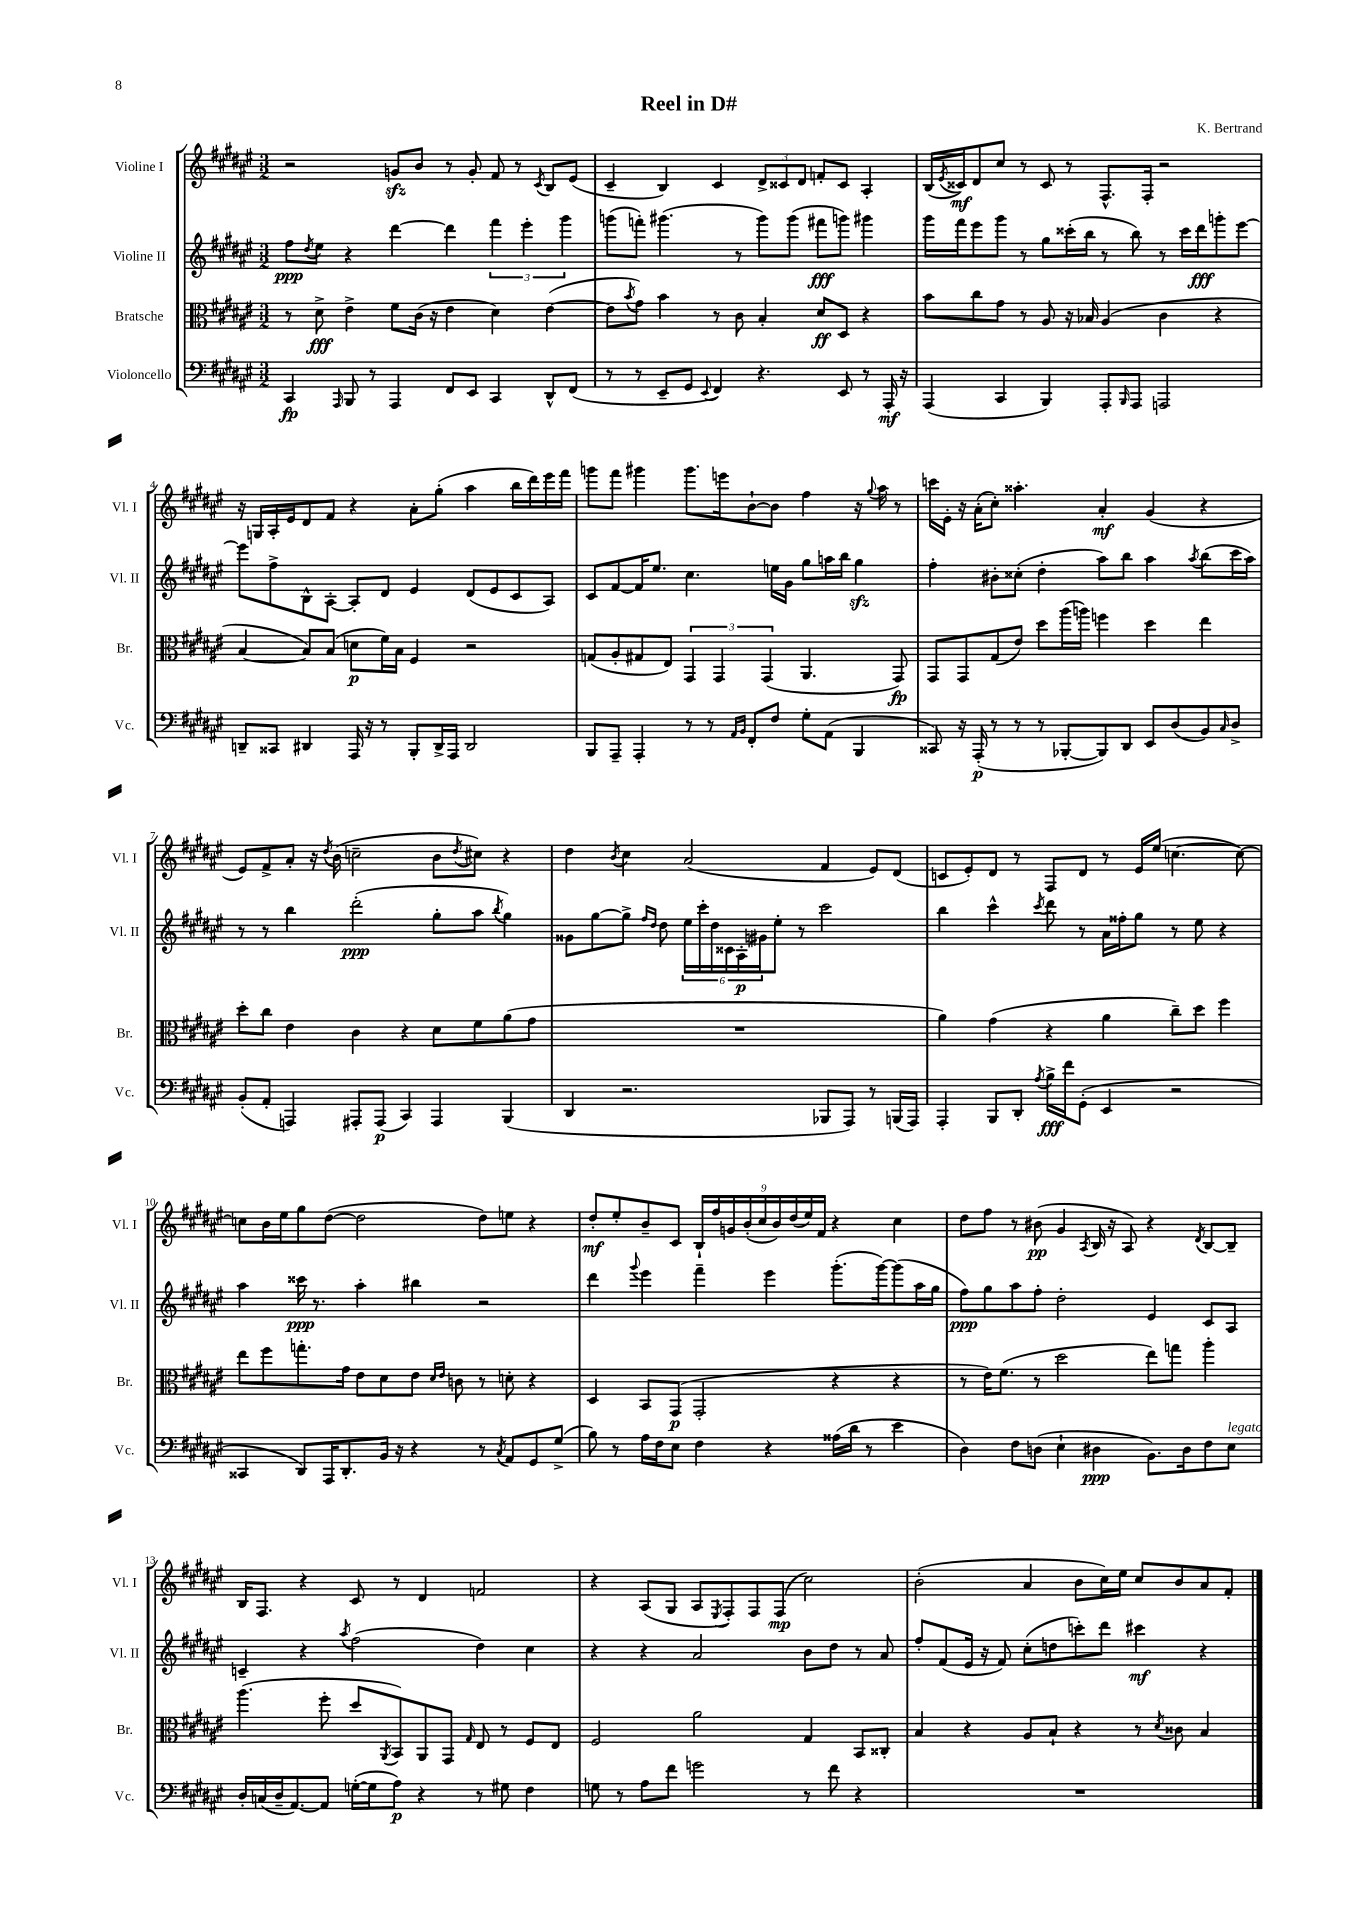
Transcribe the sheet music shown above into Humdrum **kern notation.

**kern	**dynam	**kern	**dynam	**kern	**dynam	**kern	**dynam
*part4	*part4	*part3	*part3	*part2	*part2	*part1	*part1
*staff4	*staff4	*staff3	*staff3	*staff2	*staff2	*staff1	*staff1
*I"Violoncello	*	*I"Bratsche	*	*I"Violine II	*	*I"Violine I	*
*I'Vc.	*	*I'Br.	*	*I'Vl. II	*	*I'Vl. I	*
*clefF4	*	*clefC3	*	*clefG2	*	*clefG2	*
*k[f#c#g#d#a#e#]	*	*k[f#c#g#d#a#e#]	*	*k[f#c#g#d#a#e#]	*	*k[f#c#g#d#a#e#]	*
*M3/2	*	*M3/2	*	*M3/2	*	*M3/2	*
=1	=1	=1	=1	=1	=1	=1	=1
4CC#/	fp	8r	.	8ff#\L	ppp	2r	.
.	.	.	.	8qdd#/	.	.	.
.	.	8d#^\	fff	8ee#\J	.	.	.
16qqAAA#/	.	.	.	.	.	.	.
8BBB/	.	4e#^\	.	4r	.	.	.
8r	.	.	.	.	.	.	.
4AAA#/	.	8f#\L	.	[4ddd#\	.	8gnzz/L	.
.	.	(16c#\Jk	.	.	.	8b/J	.
.	.	16r	.	.	.	.	.
8FF#/L	.	4e#\	.	4ddd#\]	.	8r	.
8EE#/J	.	.	.	.	.	8g'/	.
4CC#/	.	4d#\)	.	6fff#\	.	8f#/	.
.	.	.	.	.	.	8r	.
.	.	.	.	6eee#'\	.	.	.
.	.	.	.	.	.	8qc#/	.
8DD#^^/L	.	([4e#\	.	.	.	8B/L	.
.	.	.	.	6ggg#\	.	.	.
(8FF#/J	.	.	.	.	.	(8e#/J	.
=2	=2	=2	=2	=2	=2	=2	=2
8r	.	8e#\L]	.	(8gggn\L	.	4c#~/	.
.	.	8qb/	.	.	.	.	.
8r	.	8g#\J)	.	8fffn'\J)	.	.	.
8EE#~/L	.	4b\	.	(4.ggg#X\	.	4B/)	.
8GG#/J	.	.	.	.	.	.	.
8qqEE#/	.	.	.	.	.	.	.
4FF#/)	.	8r	.	.	.	4c#/	.
.	.	8c#\	.	8r	.	.	.
4.r	.	4B'/	.	8ggg#\L)	.	12d#^/L	.
.	.	.	.	.	.	12c##X/	.
.	.	.	.	(8ggg#\J	.	.	.
.	.	.	.	.	.	12d#/J	.
.	.	8d#/L	ff	8fff#X\L	fff	8fn'/L	.
8EE#/	.	8D#/J	.	8gggn\J)	.	8c##/J	.
8r	.	4r	.	4ggg#X\	.	4A#'/	.
16AAA#'/	mf	.	.	.	.	.	.
16r	.	.	.	.	.	.	.
=3	=3	=3	=3	=3	=3	=3	=3
(4AAA#/	.	8b\L	.	16ggg#\LL	.	(16B/LL	.
.	.	.	.	.	.	8qe#/	.
.	.	.	.	16fff#\J	.	16c##X/J)	mf
.	.	8cc#\	.	8eee#\	.	8d#/	.
4CC#/	.	8g#\J	.	8ggg#\J	.	8cc#/J	.
.	.	8r	.	8r	.	8r	.
4BBB/)	.	8A#/	.	8gg#\L	.	8c##/	.
.	.	16r	.	(16ccc##X'\L	.	8r	.
.	.	16B-X/	.	16bb\JJ	.	.	.
8AAA#'/L	.	(4A#/	.	8r	.	8.F#^^/L	.
16qqBBB/	.	.	.	.	.	.	.
8AAA#/J	.	.	.	8bb\)	.	.	.
.	.	.	.	.	.	16F#'/Jk	.
2AAAn/	.	4c#\	.	8r	.	2r	.
.	.	.	.	16ccc##\LL	.	.	.
.	.	.	.	16ddd#\J	fff	.	.
.	.	4r	.	8gggn'\	.	.	.
.	.	.	.	[8eee#\J	.	.	.
!!LO:LB:g=z
=4	=4	=4	=4	=4	=4	=4	=4
8DDn~/L	.	[4B/	.	8eee#\L]	.	16r	.
.	.	.	.	.	.	16Gn/LL	.
8CC##X/J	.	.	.	8ff#^\	.	16A#'/	.
.	.	.	.	.	.	16e#/J	.
4DD#X/	.	8B/L])	.	8B^^\	.	8d#/	.
.	.	(8B/J	.	[8A#'\J	.	8f#/J	.
16AAA#/	.	8dn\L	p	8A#'/L]	.	4r	.
16r	.	.	.	.	.	.	.
8r	.	16f#\L)	.	8d#/J	.	.	.
.	.	16B\JJ	.	.	.	.	.
8BBB'/L	.	4F#/	.	4e#/	.	8a#'\L	.
16DD#^/L	.	.	.	.	.	(8gg#'\J	.
16AAA#/JJ	.	.	.	.	.	.	.
2DD#/	.	2r	.	(8d#/L	.	4aa#\	.
.	.	.	.	8e#/	.	.	.
.	.	.	.	8c#/	.	16bb\LL	.
.	.	.	.	.	.	16ddd#\)	.
.	.	.	.	8A#/J)	.	16eee#\	.
.	.	.	.	.	.	16fff#\JJ	.
=5	=5	=5	=5	=5	=5	=5	=5
8BBB/L	.	(8Gn/L	.	8c#/L	.	8gggn\L	.
8AAA#~/J	.	8A#'/	.	[8f#/	.	8fff#\J	.
4AAA#'/	.	8G#X/	.	16f#/K]	.	4ggg#X\	.
.	.	.	.	8.ee#/J	.	.	.
.	.	8E#/J)	.	.	.	.	.
8r	.	6GG#/	.	4.cc#\	.	8.ggg#\L	.
8r	.	.	.	.	.	.	.
.	.	6GG#/	.	.	.	.	.
.	.	.	.	.	.	16eeen\k	.
16qqAA#/LL	.	.	.	.	.	.	.
16qqBB/JJ	.	.	.	.	.	.	.
8FF#'/L	.	.	.	.	.	[8b`\	.
.	.	(6GG#/	.	.	.	.	.
8F#/J	.	.	.	16een\LL	.	8b\J]	.
.	.	.	.	16g#\JJ	.	.	.
8G#'\L	.	4.AA#/	.	8gg#\L	.	4ff#\	.
(8AA#\J	.	.	.	16aan\L	.	.	.
.	.	.	.	16bb\JJ	.	.	.
4BBB/	.	.	.	4gg#zz\	.	16r	.
.	.	.	.	.	.	8qqgg#/	.
.	.	.	.	.	.	16aa#\	.
.	.	8GG#/)	fp	.	.	8r	.
=6	=6	=6	=6	=6	=6	=6	=6
8CC##X/)	.	8GG#/L	.	4ff#'\	.	16cccn\LL	.
.	.	.	.	.	.	16e#'\JJ	.
16r	.	8GG#/	.	.	.	16r	.
(16AAA#'/	p	.	.	.	.	(16a#'\KL	.
8r	.	(8G#/	.	8b#X'\L	.	8cc#'\J)	.
8r	.	8e#/J)	.	(8cc##X'\J	.	4.aa##X'\	.
8r	.	8dd#\L	.	4dd#'\	.	.	.
[8BBB-X'/L	.	(16aa#\L	.	.	.	.	.
.	.	16aan\JJ)	.	.	.	.	.
8BBB-/])	.	4ffn\	.	8aa#\L)	.	4a#'/	mf
8DD#/J	.	.	.	8bb\J	.	.	.
8EE#/L	.	4dd#\	.	4aa#\	.	(4g#/	.
(8D#/	.	.	.	.	.	.	.
.	.	.	.	8qaa#/	.	.	.
8BB/)	.	4ee#\	.	(8bb\L	.	4r	.
16qqC#/	.	.	.	.	.	.	.
8D#^/J	.	.	.	16ccc#\L	.	.	.
.	.	.	.	16aa#\JJ)	.	.	.
!!LO:LB:g=z
=7	=7	=7	=7	=7	=7	=7	=7
(8BB'/L	.	8dd#'\L	.	8r	.	8e#/L)	.
8AA#'/J	.	8cc#\J	.	8r	.	8f#^/	.
4AAAn/)	.	4e#\	.	4bb\	.	8a#'/J	.
.	.	.	.	.	.	16r	.
.	.	.	.	.	.	8qdd#/	.
.	.	.	.	.	.	(16b\	.
8AAA#X'/L	.	4c#\	.	(2ddd#'\	ppp	2ccn~\	.
(8AAA#/J	p	.	.	.	.	.	.
4CC#/)	.	4r	.	.	.	.	.
4AAA#/	.	8d#\L	.	8gg#'\L	.	8b\L	.
.	.	.	.	.	.	8qdd#/	.
.	.	8f#\	.	8aa#\J	.	8cc#X\J)	.
.	.	.	.	8qbb/	.	.	.
(4BBB/	.	(8a#\	.	4gg#\)	.	4r	.
.	.	8g#\J	.	.	.	.	.
=8	=8	=8	=8	=8	=8	=8	=8
4DD#/	.	1.r	.	8g##X\L	.	4dd#\	.
.	.	.	.	[8gg#\	.	.	.
.	.	.	.	.	.	8qb/	.
2.r	.	.	.	8gg#^\J]	.	4cc#\	.
.	.	.	.	16qqff#/LL	.	.	.
.	.	.	.	16qqdd#/JJ	.	.	.
.	.	.	.	8dd#\	.	.	.
.	.	.	.	24ee#\LL	.	(2a#/	.
.	.	.	.	24ccc#'\	.	.	.
.	.	.	.	24dd#\	.	.	.
.	.	.	.	24c##X\	.	.	.
.	.	.	.	24A#'\	p	.	.
.	.	.	.	24g#X\J	.	.	.
.	.	.	.	8ee#'\J	.	.	.
.	.	.	.	8r	.	.	.
8BBB-X/L	.	.	.	2ccc#\	.	4f#/	.
8AAA#/J)	.	.	.	.	.	.	.
8r	.	.	.	.	.	8e#/L)	.
(16BBBn/LL	.	.	.	.	.	(8d#/J	.
16AAA#/JJ)	.	.	.	.	.	.	.
=9	=9	=9	=9	=9	=9	=9	=9
4AAA#'/	.	4a#\)	.	4bb\	.	8cn/L	.
.	.	.	.	.	.	8e#'/)	.
8BBB/L	.	(4g#\	.	4ccc#^^\	.	8d#/J	.
8DD#'/J	.	.	.	.	.	8r	.
8qA#/	.	.	.	8qccc#/	.	.	.
16B^\LL	fff	4r	.	8ddd#\	.	8F#/L	.
16f#\J	.	.	.	.	.	.	.
(8GG#'\J	.	.	.	8r	.	8d#/J	.
4EE#/	.	4a#\	.	16a#\LL	.	8r	.
.	.	.	.	16ff##X'\J	.	.	.
.	.	.	.	8gg#\J	.	16e#/LL	.
.	.	.	.	.	.	(16ee#/JJ	.
2r	.	8cc#~\L)	.	8r	.	[4.ccn\	.
.	.	8dd#\J	.	8ee#\	.	.	.
.	.	4ff#\	.	4r	.	.	.
.	.	.	.	.	.	8cc\_)	.
!!LO:LB:g=z
=10	=10	=10	=10	=10	=10	=10	=10
4CC##X/	.	8ee#\L	.	4aa#\	.	8ccn\L]	.
.	.	8ff#\	.	.	.	16b\L	.
.	.	.	.	.	.	16ee#\J	.
8DD#/L)	.	8.ggn'\	.	16ccc##X\	ppp	8gg#\	.
.	.	.	.	8.r	.	.	.
16AAA#/K	.	.	.	.	.	([8dd#\J	.
8.DD#'/	.	16g#\Jk	.	.	.	.	.
.	.	8e#\L	.	4aa#'\	.	2dd#\]	.
16BB/Jk	.	8d#\	.	.	.	.	.
16r	.	.	.	.	.	.	.
4r	.	8e#\J	.	4bb#X\	.	.	.
.	.	16qqd#/LL	.	.	.	.	.
.	.	16qqe#/JJ	.	.	.	.	.
.	.	8cn\	.	.	.	.	.
8r	.	8r	.	2r	.	8dd#\L)	.
8qC#/	.	.	.	.	.	.	.
8AA#/L	.	8dn'\	.	.	.	8een\J	.
8GG#/	.	4r	.	.	.	4r	.
(8G#^/J	.	.	.	.	.	.	.
=11	=11	=11	=11	=11	=11	=11	=11
8B\)	.	4D#/	.	4ddd#\	.	8dd#'/L	mf
8r	.	.	.	.	.	8ee#'/	.
.	.	.	.	8qqggg#/	.	.	.
16A#\LL	.	8BB/L	.	4eee#\	.	8b~/	.
16F#\J	.	.	.	.	.	.	.
8E#\J	.	(8GG#/J	p	.	.	8c#/J	.
4F#\	.	2GG#'/	.	4fff#~\	.	18B`/LL	.
.	.	.	.	.	.	18ff#/	.
.	.	.	.	.	.	18gn/	.
.	.	.	.	.	.	(18b'/	.
.	.	.	.	.	.	18cc#/	.
4r	.	.	.	4eee#\	.	.	.
.	.	.	.	.	.	18b/)	.
.	.	.	.	.	.	(18dd#/	.
.	.	.	.	.	.	18ee#/)	.
.	.	.	.	.	.	18f#/JJ	.
(16A##X\LL	.	4r	.	(8.ggg#'\L	.	4r	.
16d#\JJ	.	.	.	.	.	.	.
8r	.	.	.	.	.	.	.
.	.	.	.	[16ggg#\k)	.	.	.
4e#\	.	4r	.	(8ggg#\]	.	4cc#\	.
.	.	.	.	16aa#\L	.	.	.
.	.	.	.	16gg#\JJ	.	.	.
=12	=12	=12	=12	=12	=12	=12	=12
4D#\)	.	8r	.	8ff#\L)	ppp	8dd#\L	.
.	.	16e#\KL)	.	8gg#\	.	8ff#\J	.
.	.	(8.f#\J	.	.	.	.	.
8F#\L	.	.	.	8aa#\	.	8r	.
(8Dn\J	.	8r	.	8ff#'\J	.	(8b#X\	pp
4E#`\	.	2dd#\	.	2dd#'\	.	4g#/	.
.	.	.	.	.	.	8qA#/	.
4D#X\	ppp	.	.	.	.	16B/	.
.	.	.	.	.	.	16r	.
.	.	.	.	.	.	8A#/)	.
8.BB\L)	.	8ee#\L)	.	4e#/	.	4r	.
.	.	8ggn\J	.	.	.	.	.
16D#\k	.	.	.	.	.	.	.
.	.	.	.	.	.	8qd#/	.
8F#\	.	4aa#'\	.	8c#/L	.	[8B/L	.
!LO:TX:a:i:t=legato	!	!	!	!	!	!	!
8E#\J	.	.	.	8A#/J	.	8B~/J]	.
!!LO:LB:g=z
=13	=13	=13	=13	=13	=13	=13	=13
16D#'/LL	.	(4.aa#\	.	4cn~/	.	16B/KL	.
(16Cn/	.	.	.	.	.	8.F#/J	.
16D#~/J	.	.	.	.	.	.	.
[8.AA#/)	.	.	.	.	.	.	.
.	.	.	.	4r	.	4r	.
8AA#/J]	.	8ff#'\	.	.	.	.	.
.	.	.	.	8qaa#/	.	.	.
([16Gn'\LL	.	8dd#/L	.	(2ff#\	.	8c#/	.
16G\J]	.	.	.	.	.	.	.
.	.	8qAA#/	.	.	.	.	.
8A#\J)	p	8BB/)	.	.	.	8r	.
4r	.	8AA#/	.	.	.	4d#/	.
.	.	8GG#/J	.	.	.	.	.
.	.	16qqG#/	.	.	.	.	.
8r	.	8E#/	.	4dd#\)	.	2fn/	.
8G#X\	.	8r	.	.	.	.	.
4F#\	.	8F#/L	.	4cc#\	.	.	.
.	.	8E#/J	.	.	.	.	.
=14	=14	=14	=14	=14	=14	=14	=14
8Gn\	.	2F#/	.	4r	.	4r	.
8r	.	.	.	.	.	.	.
8A#\L	.	.	.	4r	.	(8A#/L	.
8f#\J	.	.	.	.	.	8G#/J	.
2gn\	.	2a#\	.	2a#/	.	8A#/L	.
.	.	.	.	.	.	8qE#/	.
.	.	.	.	.	.	8F#'/)	.
.	.	.	.	.	.	8F#/	.
.	.	.	.	.	.	(8F#/J	mp
8r	.	4G#/	.	8b\L	.	2cc#\)	.
8f#\	.	.	.	8dd#\J	.	.	.
4r	.	8BB/L	.	8r	.	.	.
.	.	8C##X'/J	.	8a#/	.	.	.
=15	=15	=15	=15	=15	=15	=15	=15
1.r	.	4B/	.	8ff#'/L	.	(2b'\	.
.	.	.	.	(8f#/	.	.	.
.	.	4r	.	16e#/Jk	.	.	.
.	.	.	.	16r	.	.	.
.	.	.	.	8f#/)	.	.	.
.	.	8A#/L	.	(8cc#'\L	.	4a#/	.
.	.	8B`/J	.	8ddn\	.	.	.
.	.	4r	.	8cccn'\)	.	8b\L	.
.	.	.	.	8ddd#\J	.	16cc#\L)	.
.	.	.	.	.	.	16ee#\JJ	.
.	.	8r	.	4ccc#X\	mf	8cc#/L	.
.	.	8qd#/	.	.	.	.	.
.	.	8c##X\	.	.	.	8b/	.
.	.	4B/	.	4r	.	8a#/	.
.	.	.	.	.	.	8f#'/J	.
==	==	==	==	==	==	==	==
*-	*-	*-	*-	*-	*-	*-	*-
